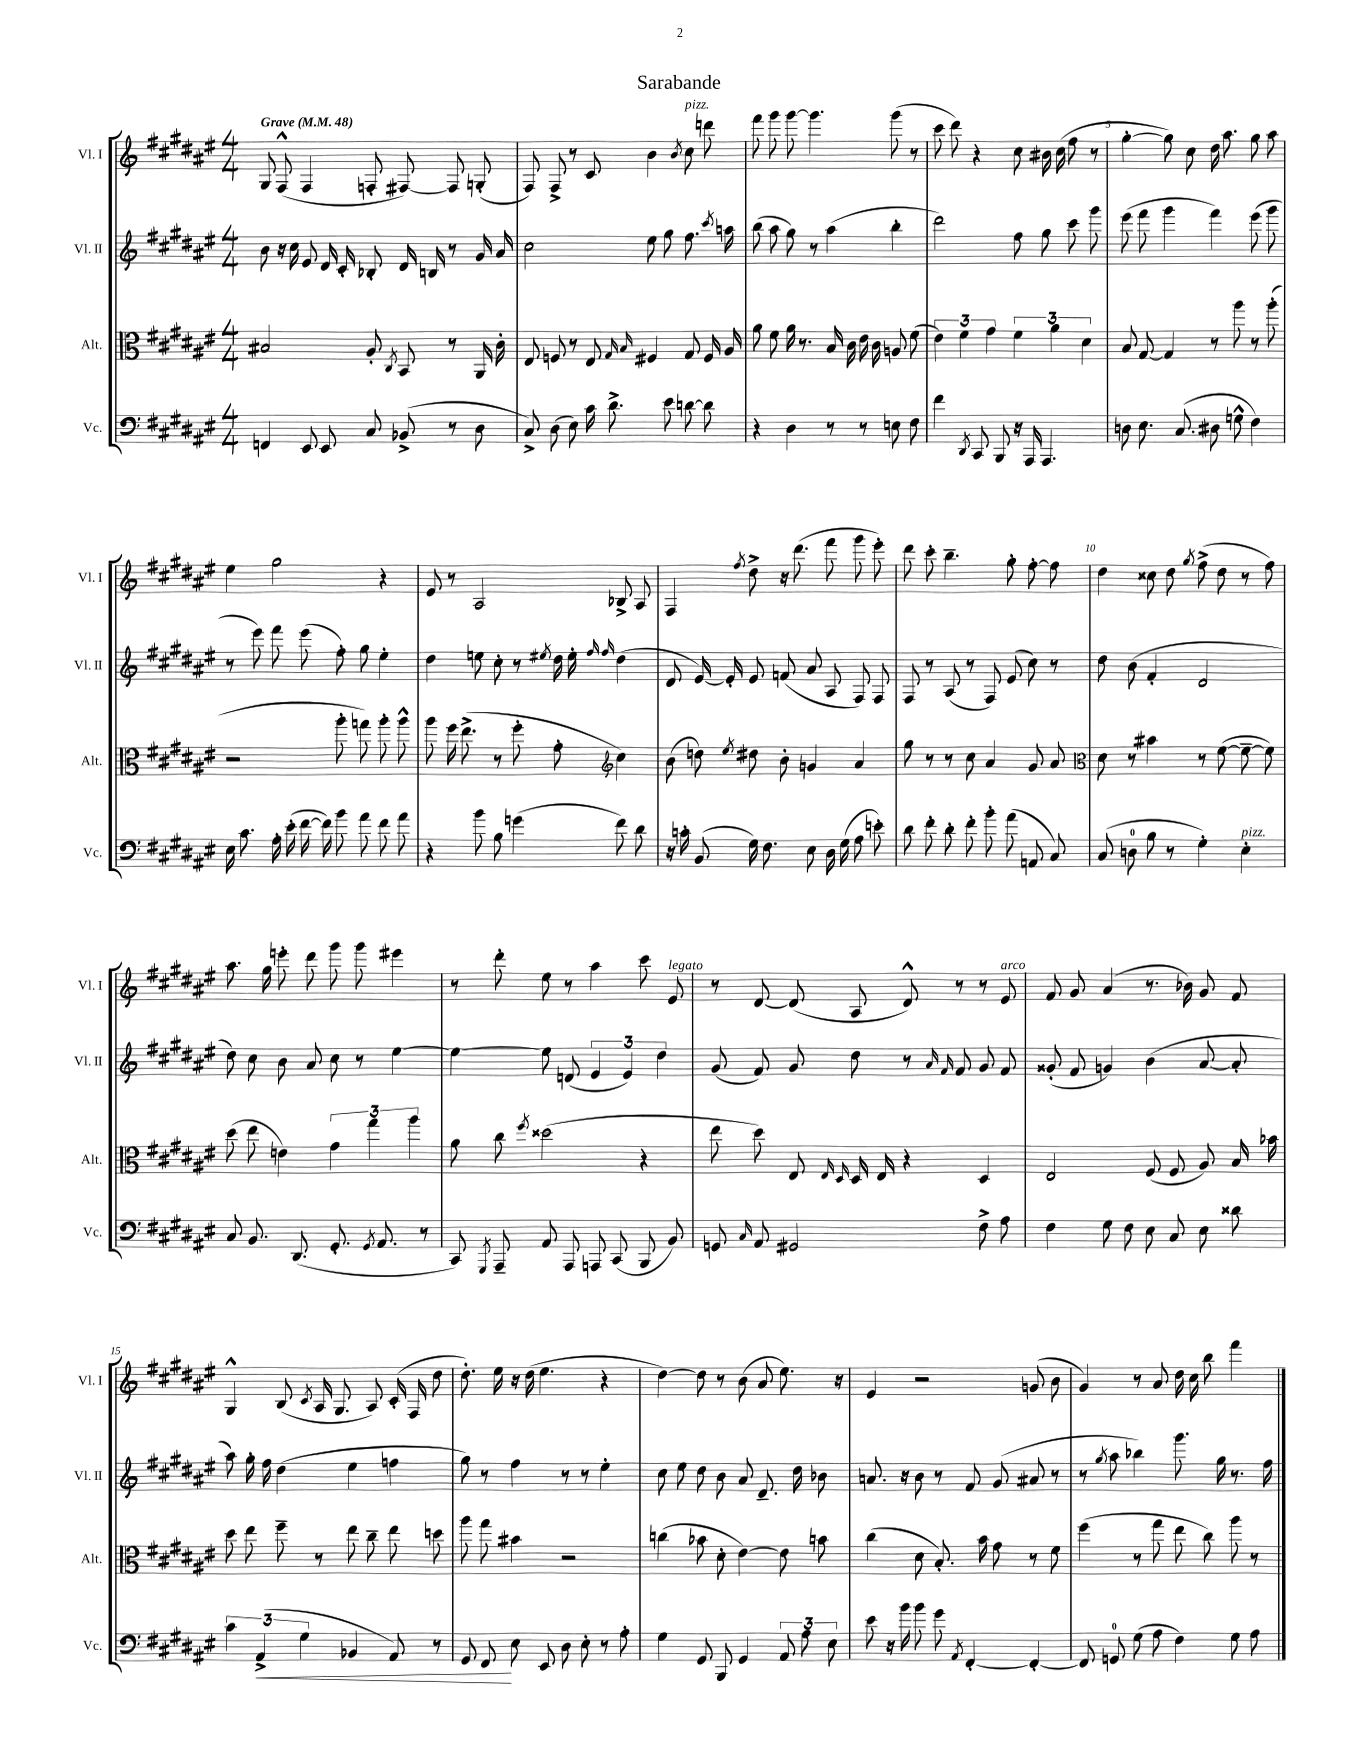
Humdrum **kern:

**kern	**kern	**kern	**kern
*staff4	*staff3	*staff2	*staff1
*clefF4	*clefC3	*clefG2	*clefG2
*k[f#c#g#d#a#e#]	*k[f#c#g#d#a#e#]	*k[f#c#g#d#a#e#]	*k[f#c#g#d#a#e#]
*M4/4	*M4/4	*M4/4	*M4/4
*MM48	*MM48	*MM48	*MM48
4FF	2B#	8b	8G#
.	.	16r	(8F#^^
.	.	16cc#	.
8EE#	.	8e#	4F#
8EE#	.	16d#	.
.	.	16c#'	.
8C#	8A#'	8B-'	8F'
.	8qC#	.	.
(8BB-^	8BB	16d#	[8F#)
.	.	16B	.
8r	8r	8r	8F#]
8D#	16AA#	16g#	(8G'
.	16c#'	16a#	.
=	=	=	=
8C#^)	8E#	2cc#	8F#)
(8D#	8F	.	8F#^
8E#)	8r	.	8r
16c#	8E#	.	8c#
8.d#^	.	.	.
.	16qqG#	.	.
.	16qqB	.	.
.	4F#	8ee#	4b
8e#	.	8gg#	.
.	.	.	8qb
[8d	8G#	8.ff#	8cc#
8d]	16F#	.	8ddd
.	.	8qccc#	.
.	16A#	16aa	.
=	=	=	=
4r	8a#	(8bb	8fff#
.	8f#	8aa#	8ggg#
4D#	16a#	8gg#)	[8ggg#
.	8.r	.	.
.	.	8r	4.ggg#]
8r	16B	(4aa#	.
.	16c#	.	.
8r	16e#	.	.
.	16c#	.	.
8E	8A	4bb'	(8ggg#
8F#	(8f#	.	8r
=	=	=	=
4f#	6e#)	2ddd#)	8ccc#
.	.	.	8ddd#)
.	6f#	.	.
8qDD#	.	.	.
8CC#	.	.	4r
.	6g#	.	.
8BBB	.	.	.
16r	6f#	8ff#	8cc#
16AAA#	.	.	.
4.AAA#	.	8gg#	16b#
.	6a#	.	.
.	.	.	(16cc#
.	.	8ccc#	8ff#
.	6d#	.	.
.	.	8ggg#	8r
=	=	=	=
8D	8B	(8eee#	[4gg#'
8.E#	[8G#	8fff#	.
.	4G#]	4ggg#	8gg#])
(8.C#	.	.	.
.	.	.	8cc#
8D#	8r	4fff#)	16dd#
.	.	.	8.aa#
8G^^	8aa#	.	.
4F#)	8r	(8eee#	8gg#
.	(8aa#'	8ggg#	8aa#
=	=	=	=
16E#	2r	8r	4ee#
8.c#	.	.	.
.	.	8eee#)	.
16A#'	.	8fff#	2gg#
(16e#'	.	.	.
[16f#	.	(8eee#	.
16f#])	.	.	.
8b	8aa#'	8ff#')	.
8a#	8gg)	8gg#	.
8f#	8aa#'	4ee#'	4r
8a#	8aa#^^	.	.
=	=	=	=
4r	8aa#	4dd#	8e#
.	16ff#	.	8r
.	(8.ee#^	.	.
8b	.	8ee	2A#
8B	8r	8cc#'	.
(4g	8ff#'	8r	.
.	.	8qee#	.
.	8g#'	16dd#	.
.	.	16ee#'	.
*	*clefG2	*	*
.	.	16qqff#	.
.	.	16qqff#	.
8f#)	4cc#)	(4dd#	8B-^
8d#	.	.	8A#
=	=	=	=
16r	(8b	8d#	4F#
16c'	.	.	.
(8BB	8dd)	[16e#)	.
.	.	16e#']	.
.	8qee#	.	8qff#
16G#)	8dd#	8e#	8dd#^
8.F#	.	.	.
.	8b'	(8f	16r
.	.	.	(8.ddd#
8E#	4g	8a#	.
16D#	.	8A#	8fff#
(16G#	.	.	.
8A#	4a#	8F#)	8ggg#
8e')	.	8F#	8eee#')
=	=	=	=
8d#	8gg#	8F#	8ddd#
8f#'	8r	8r	8ccc#'
8d#'	8r	(8A#	4.bb~
8f#'	8cc#	8r	.
8b'	4a#	8F#)	.
(8a#	.	(8e#	8gg#'
8AA	8g#	8cc#)	[8ff#'
8C#)	8a#	8r	8ff#]
=	=	=	=
*	*clefC3	*	*
(8C#	8d#	8dd#	4dd#
8D	8r	(8b	.
8B	4b#	4f#'	8cc##
8r	.	.	8dd#
.	.	.	8qgg#
4G#')	8r	2d#	(8ff#^
.	([8f#	.	8dd#
4E#'	8f#~_	.	8r
.	8f#])	.	8ff#)
=	=	=	=
8C#	(8dd#	8dd#)	8.aa#
8.BB	8ee#	8cc#	.
.	.	.	16gg#
.	4e)	8b	8eee'
(8.DD#	.	.	.
.	.	8a#	8ddd#
8.GG#'	6g#	8cc#	8ggg#
.	.	8r	8ggg#
.	6gg#	.	.
8qGG#	.	.	.
8.AA#	.	.	.
.	.	[4ee#	4eee#
.	6aa#	.	.
8r	.	.	.
=	=	=	=
8CC#)	8a#	4ee#_	8r
8qGGG#	.	.	.
8AAA#~	8cc#	.	8ddd#'
.	8qff#	.	.
8AA#	(2dd##	8ee#]	8ee#
8AAA#	.	(8d	8r
8AAA	.	6e#	4aa#
(8CC#	.	.	.
.	.	6e#)	.
8BBB	4r	.	8ccc#
.	.	6dd#	.
8BB)	.	.	8e#
=	=	=	=
8GG	8ee#	(8g#	8r
16qqC#	.	.	.
8AA#	8dd#)	8f#)	[8d#
2GG#	8E#	8g#	(8d#]
.	16qqE#	.	.
.	16qqD#	.	.
.	16D#	8dd#	8A#
.	16E#	.	.
.	4r	8r	8d#^^)
.	.	16qqa#	.
.	.	16qqf#	.
.	.	8f#	8r
8F#^	4D#	8g#	8r
8A#	.	8f#	8e#
=	=	=	=
4F#	2E#	(8g##'	8f#
.	.	8f#	8g#
8G#	.	4g)	(4a#
8F#	.	.	.
8E#	(8F#	(4b	8.r
8C#	8F#	.	.
.	.	.	16b-)
8E#	8A#)	[8a#	8g#
8d##	16B	8a#']	8f#
.	16b-	.	.
=	=	=	=
6c#	8dd#	8aa#)	4G#^^
.	8ee#	16gg#'	.
(6AA#^	.	.	.
.	.	16ff#	.
.	8ff#~	(4dd#	(8B
6G#	.	.	.
.	.	.	8qc#
.	8r	.	16A#
.	.	.	8.G#
4BB-	8ee#	4ee#	.
.	8cc#~	.	8A#)
8AA#)	8ee#	4ff	(16c#'
.	.	.	16F#
8r	8dd	.	8dd#
=	=	=	=
8GG#	8aa#	8gg#)	8.dd#')
8FF#	8gg#	8r	.
.	.	.	16ee#
8E#	4b#	4ff#	16r
.	.	.	(16dd#
8EE#	.	.	4.ee#
8D#	2r	8r	.
8E#'	.	8r	.
8r	.	4ee#'	4r
8A#'	.	.	.
=	=	=	=
4G#	(4cc	8cc#	[4dd#)
.	.	8ee#	.
8GG#	8b-	8dd#	8dd#]
8BBB	8d#'	8b	8r
4GG#	[4e#)	8a#	(8b
.	.	8.d#~	8a#
12AA#	8e#]	.	8.ee#)
.	.	16dd#	.
12A#	.	.	.
.	8b	8b-	.
12E#	.	.	.
.	.	.	16r
=	=	=	=
8e#	(4cc#	8.a	4e#
16r	.	.	.
16b	.	16r	.
8b	8d#	8b	2r
8g#	8.B')	8r	.
8qAA#	.	.	.
[4FF#'	.	8f#	.
.	16b	.	.
.	8g#	(8g#	.
4FF#'_	8r	8a#	(8g
.	8f#	8r	8b
=	=	=	=
8FF#]	(4ff#	8r	4g#)
.	.	8qgg#	.
8GG	.	8aa#	.
(8G#	8r	4bb-)	8r
8A#	8gg#	.	8a#
4F#)	8ee#	8.ggg#	16dd#
.	.	.	16cc#
.	8cc#)	.	8bb
.	.	16gg#	.
8G#	8aa#	8.r	4fff#
8A#	8r	.	.
.	.	16ff#	.
==	==	==	==
*-	*-	*-	*-
